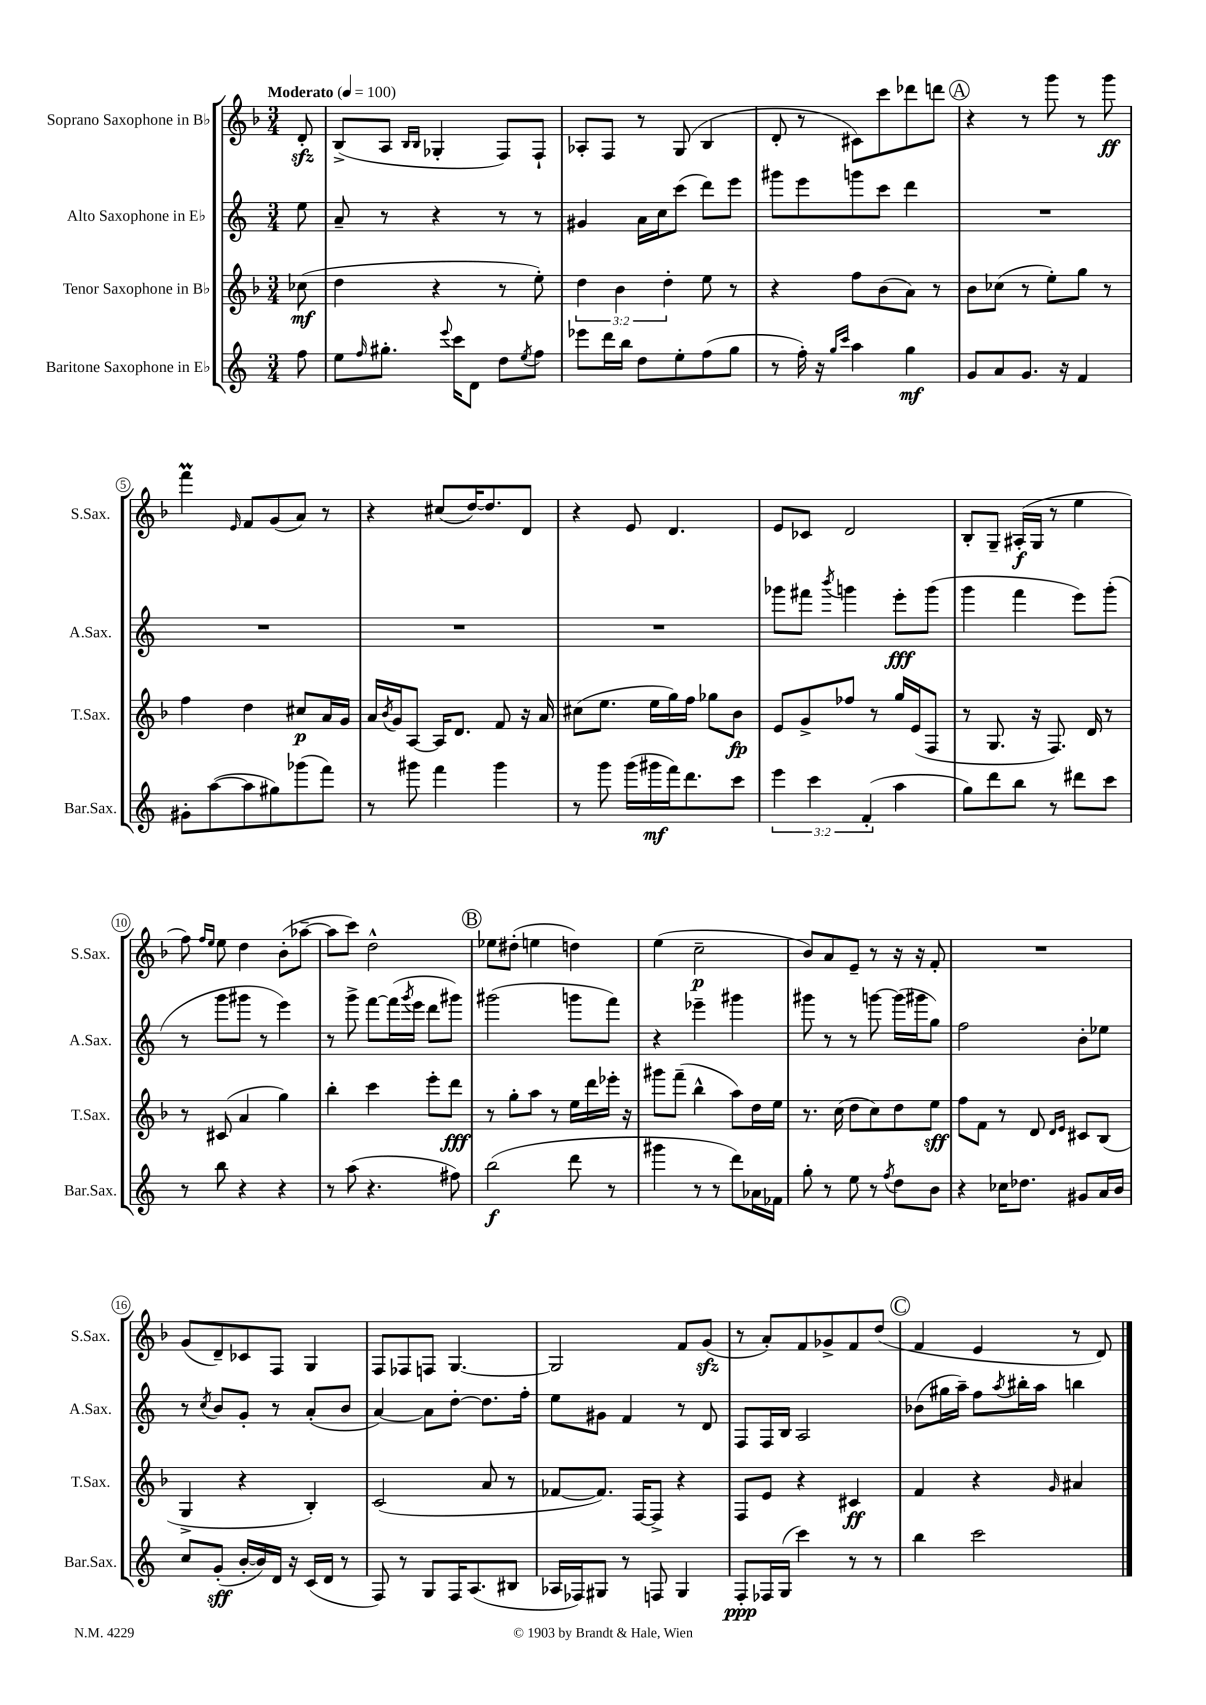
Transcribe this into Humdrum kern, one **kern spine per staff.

**kern	**kern	**kern	**kern
*staff4	*staff3	*staff2	*staff1
*clefG2	*clefG2	*clefG2	*clefG2
*k[]	*k[b-]	*k[]	*k[b-]
*M3/4	*M3/4	*M3/4	*M3/4
*MM100	*MM100	*MM100	*MM100
8ff	(8cc-	8ee	8d'
=	=	=	=
8ee	4dd	8a~	(8B-^
16qqff	.	.	.
8.gg#'	.	8r	8A
.	.	.	16qqB-
.	.	.	16qqB-
.	4r	4r	4G-'
8qqeee	.	.	.
16ccc	.	.	.
8d	.	.	.
8dd	8r	8r	8F)
8qee	.	.	.
8ff	8ee')	8r	8F`
=	=	=	=
8eee-	6dd	4g#	8A-'
16ddd	.	.	8F
.	6b-	.	.
16bb	.	.	.
8dd	.	16a	8r
.	.	16cc	.
.	6dd'	.	.
8ee'	.	(8ccc	(8G
(8ff	8ee	8ddd)	4B-
8gg	8r	8eee	.
=	=	=	=
8r	4r	8ggg#	8d'
16ff')	.	8eee	8r
16r	.	.	.
16qqgg	.	.	.
16qqccc	.	.	.
4aa	8ff	8ggg	8c#)
.	(8b-	8ccc	8ccc
4gg	8a)	4ddd	8ddd-
.	8r	.	8ddd
=	=	=	=
8g	8b-	2.r	4r
8a	(8cc-	.	.
8.g	8r	.	8r
.	8ee')	.	8ggg
16r	.	.	.
4f	8gg	.	8r
.	8r	.	8ggg
=	=	=	=
8g#'	4ff	2.r	4fff
([8aa	.	.	.
.	.	.	16qqe
8aa]	4dd	.	8f
8gg#)	.	.	(8g
(8ggg-	8cc#	.	8a)
8fff)	16a	.	8r
.	16g	.	.
=	=	=	=
8r	16a	2.r	4r
.	8qb-	.	.
.	16g	.	.
8ggg#	[8A	.	.
4fff	16A]	.	(8cc#
.	8.d	.	.
.	.	.	[16dd)
.	.	.	8.dd]
4ggg#	8f	.	.
.	16r	.	8d
.	16a	.	.
=	=	=	=
8r	(8cc#	2.r	4r
8ggg	8.ee	.	.
(16ggg	.	.	8e
16ggg#	16ee	.	.
16fff)	16gg)	.	4.d
8.ddd	16ff	.	.
.	8gg-	.	.
8ccc	8b-	.	.
=	=	=	=
6eee	8e	8ggg-	8e
.	8g^	8fff#	8c-
6ccc	.	.	.
.	.	8qbbb	.
.	8ff-	4ggg	2d
(6f'	.	.	.
.	8r	.	.
4aa	16gg	8eee'	.
.	(16e	.	.
.	8F	(8ggg	.
=	=	=	=
8gg)	8r	4ggg	8B-'
8ddd	8.G	.	8G~
8bb	.	4fff	(16A#'
.	16r	.	16G
8r	8.F)	.	8r
8ddd#	.	8eee)	4ee
.	16d	.	.
8ccc	8r	(8ggg'	.
=	=	=	=
8r	8r	8r	8ff)
.	.	.	16qqff
.	.	.	16qqee
8bb	(8c#	8ggg	8ee
4r	4a	8ggg#	4dd
.	.	8r	.
4r	4gg)	4eee)	(8b-'
.	.	.	[8aa-~
=	=	=	=
8r	4bb-'	8r	8aa-]
(8aa	.	8ggg^	8ccc)
4.r	4ccc	[8fff	2dd^^
.	.	(16fff]	.
.	.	8qggg	.
.	.	16eee	.
.	8eee'	8ddd	.
8ff#)	8ddd	8ggg#)	.
=	=	=	=
(2bb	8r	(2ggg#	8ee-
.	8gg'	.	(8dd#'
.	8aa	.	4ee
.	8r	.	.
8ddd	16ee	8ggg	4dd)
.	16ddd	.	.
8r	16eee-'	8fff)	.
.	16r	.	.
=	=	=	=
4ggg#	8ggg#	4r	(4ee
.	(8fff~	.	.
8r	4bb-^^	4eee-~	2cc~
8r	.	.	.
8ddd)	8aa)	4ggg#	.
16a-	16dd	.	.
16f-	16ee	.	.
=	=	=	=
8gg'	8.r	8ggg#	8b-)
8r	.	8r	8a
.	(16cc	.	.
8ee	8dd	8r	8e~
8r	8cc)	[8ggg	8r
8qff	.	.	.
8dd	8dd	(16ggg]	16r
.	.	16ggg#	16r
8b	8ee	8gg)	8f'
=	=	=	=
4r	8ff	2ff	2.r
.	8f	.	.
16cc-	8r	.	.
8.dd-	.	.	.
.	8d	.	.
.	16qqd	.	.
.	16qqe	.	.
8g#	8c#	8b'	.
16a	(8B-	8ee-	.
16b	.	.	.
=	=	=	=
8cc	4G^	8r	(8g
.	.	8qcc	.
(8g'	.	8b	8d~)
[16b'	4r	8g'	8c-
16b])	.	.	.
16d	.	8r	8F
16r	.	.	.
(16c	4B-')	(8a'	4G
16d	.	.	.
8r	.	8b	.
=	=	=	=
8F)	(2c	[4a)	8F
8r	.	.	8F-
8G	.	8a]	8F
16F	.	[8dd'	[4.G
(8.A	.	.	.
.	8a	8.dd]	.
8B#	8r	.	.
.	.	16ff'	.
=	=	=	=
16A-	[8f-	8ee	2G]
16F-)	.	.	.
8G#	8.f-])	8g#	.
8r	.	4f	.
.	[16F	.	.
8F	8F^]	.	.
4G#	4r	8r	8f
.	.	8d	(8g
=	=	=	=
8F'	8F	8F	8r
16F-	8e	16F	8a')
(16G	.	16B	.
4ccc)	4r	2A	8f
.	.	.	8g-^
8r	4c#	.	8f
8r	.	.	(8dd
=	=	=	=
4bb	4f	(8b-	4f
.	.	16gg#	.
.	.	16aa~)	.
2ccc	4r	8ff	4e
.	.	8qaa	.
.	.	16bb#'	.
.	.	16aa	.
.	16qqg	.	.
.	4a#	4bb	8r
.	.	.	8d)
==	==	==	==
*-	*-	*-	*-
